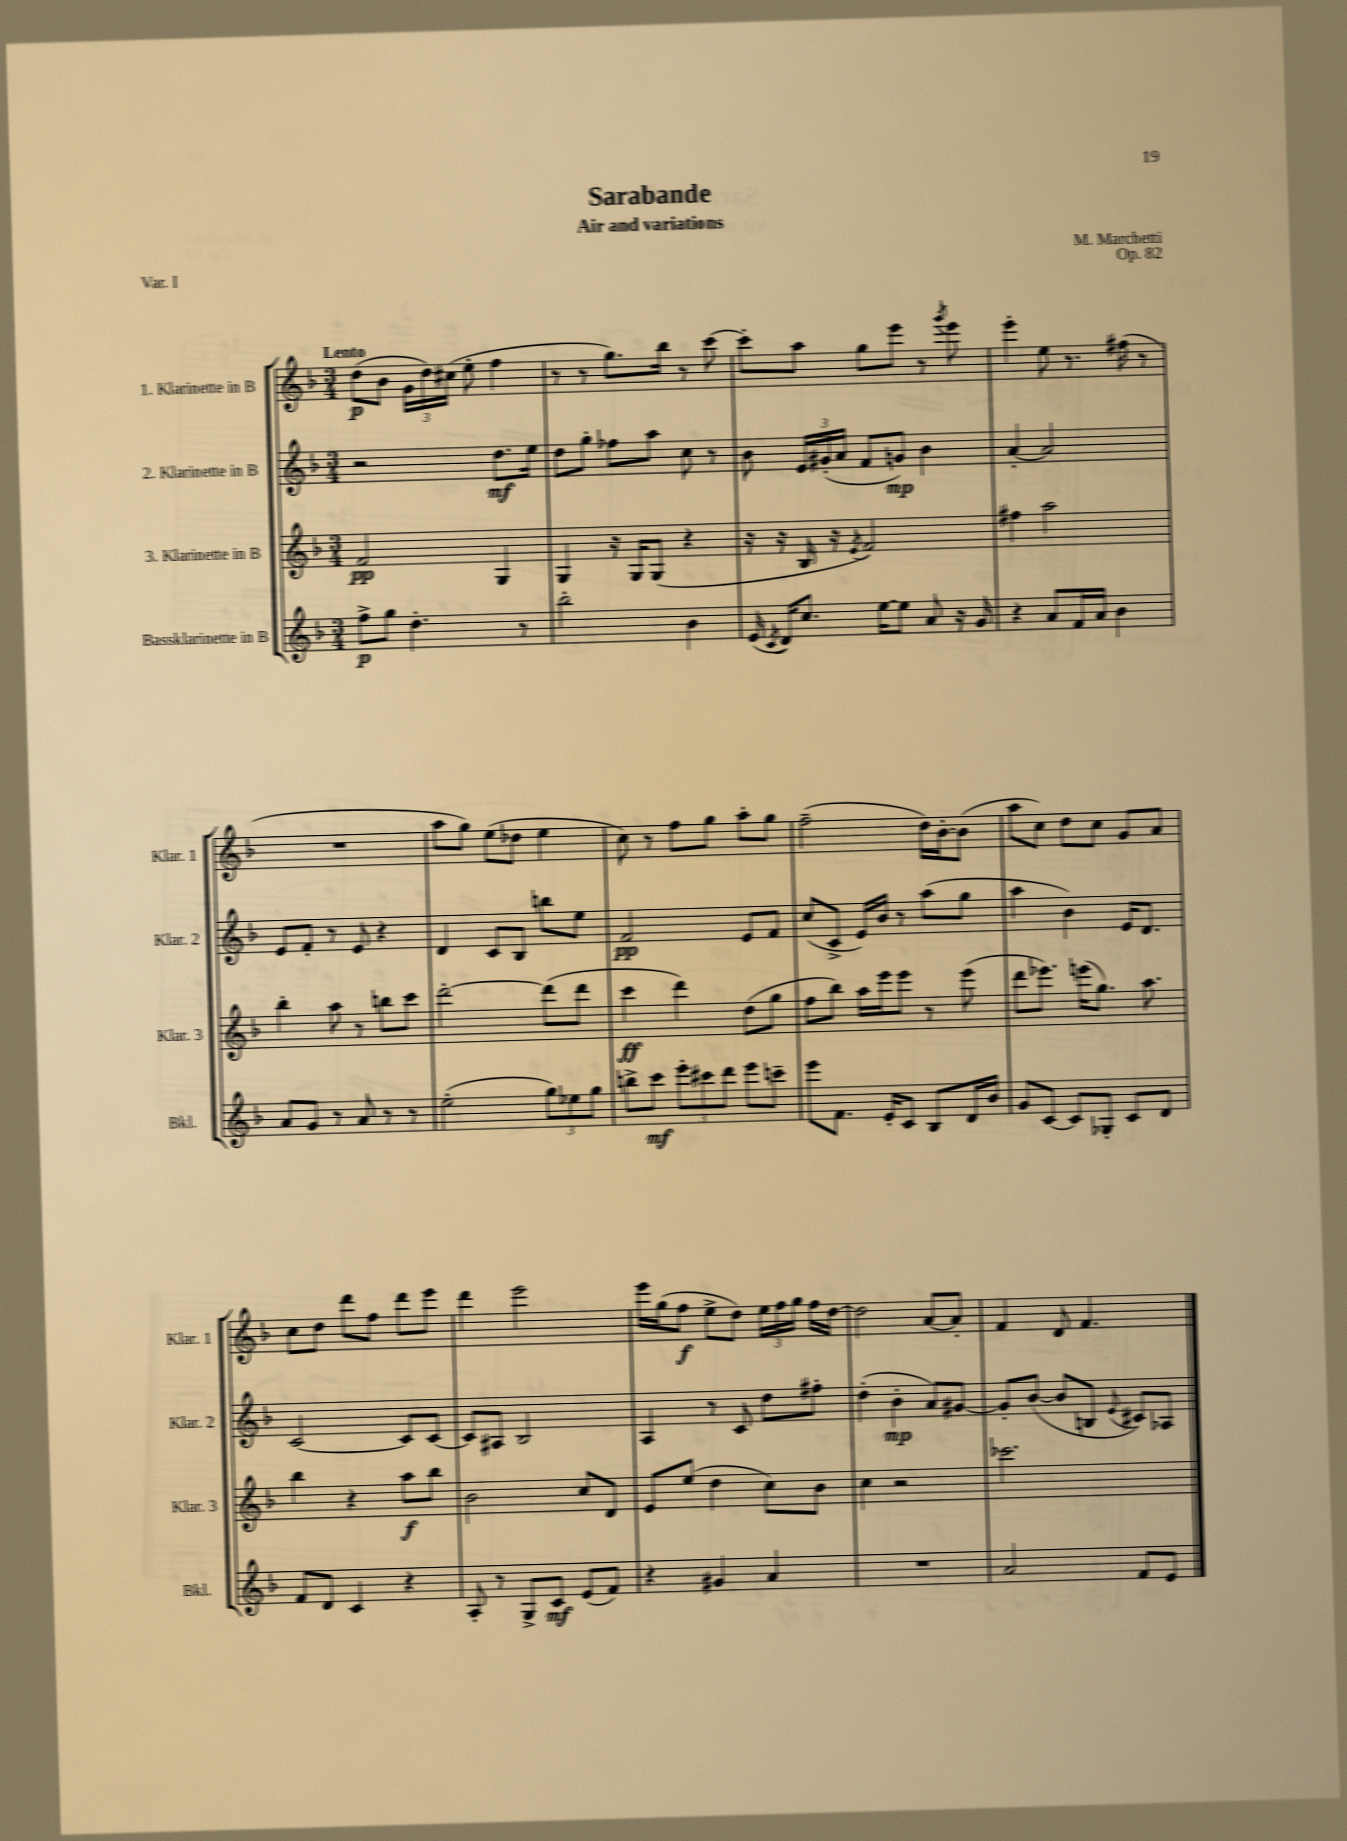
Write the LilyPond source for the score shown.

\header { title = "Sarabande" composer = "M. Marchetti" subtitle = "Air and variations" opus = "Op. 82" piece = "Var. I" }
<<
\new StaffGroup <<
\new Staff = "s0" \with { instrumentName = "1. Klarinette in B" shortInstrumentName = "Klar. 1" } {
    \clef treble \key f \major \numericTimeSignature \time 3/4 \tempo "Lento"
    \autoBeamOff d''8[\p( bes'8] \tuplet 3/2 { g'16[ d''16) cis''16]( } e''8-. f''4 |
    r8 r8 g''8.[) bes''16] r8 c'''8~ |
    c'''8[-. a''8] g''8[ e'''8] r8 \acciaccatura { g'''8 } e'''8 |
    e'''4-. e''8 r8. fis''16( r8 |
    R2. |
    a''8[ g''8]) e''8[( des''8] e''4 |
    c''8) r8 f''8[ g''8] a''8[-. g''8] |
    f''2--( d''16[) bes'16~-. bes'8]( |
    a''8[ c''8]) d''8[ c''8] g'8[ a'8] |
    c''8[ d''8] d'''8[ f''8] d'''8[ e'''8] |
    d'''4 e'''2 |
    e'''16[ g''16( f''8]\f e''8[-> d''8]) \tuplet 3/2 { e''16[ f''16 g''16] } f''16[ d''16]~ |
    d''2 a'8[~ a'8]-. |
    f'4 d'8 f'4. \bar "|." |
}
\new Staff = "s1" \with { instrumentName = "2. Klarinette in B" shortInstrumentName = "Klar. 2" } {
    \clef treble \key f \major \numericTimeSignature \time 3/4
    \autoBeamOff r2 d''8.[\mf e''16] |
    d''8[ g''8]-. fes''8[ a''8] c''8 r8 |
    bes'8 \tuplet 3/2 { e'16[ gis'16-.( a'16] } f'8[ g'8]\mp) bes'4 |
    a'4~-. a'2 |
    e'8[ f'8]-. r8 e'8 r4 |
    d'4 c'8[ bes8] b''8[ e''8] |
    f'2\pp e'8[ f'8] |
    c''8[( c'8]-> e'16[) bes'16] r8 a''8[( g''8] |
    a''4 bes'4) e'16[ d'8.] |
    c'2~ c'8[ c'8]~ |
    c'8[ ais8] bes2 |
    a4 r8 c'8 d''8[ fis''8]-. |
    d''4-.( bes'4-.\mp a'8[) gis'8]~ |
    gis'8[-. bes'8]~( bes'8[ b8] \appoggiatura { e'8 } cis'8[) aes8] \bar "|." |
}
\new Staff = "s2" \with { instrumentName = "3. Klarinette in B" shortInstrumentName = "Klar. 3" } {
    \clef treble \key f \major \numericTimeSignature \time 3/4
    \autoBeamOff f'2\pp g4 |
    g4 r16 g16[ g8]( r4 |
    r16 r16 bes16 r16 \acciaccatura { e'8 } f'2) |
    fis''4 a''2 |
    bes''4-. a''8 r8 b''8[ c'''8] |
    d'''2~-. d'''8[( d'''8] |
    c'''4\ff d'''4) d''8[( g''8] |
    f''8[ bes''8]) a''16[ e'''16 e'''8] r8 e'''8( |
    d'''8[ ees'''8.]) e'''16[( g''8.]) a''8. |
    bes''4 r4 a''8[\f bes''8] |
    bes'2 c''8[ d'8] |
    e'8[ e''8]( d''4 c''8[) bes'8] |
    c''4 r2 |
    ces'''2. \bar "|." |
}
\new Staff = "s3" \with { instrumentName = "Bassklarinette in B" shortInstrumentName = "Bkl." } {
    \clef treble \key f \major \numericTimeSignature \time 3/4
    \autoBeamOff f''8[->\p g''8] d''4.-. r8 |
    bes''2-. bes'4 |
    e'16( \acciaccatura { c'8 } d'16[) c''8.] e''16[~ e''8] a'8 r16 g'16 |
    r4 a'8[ f'16 a'16] bes'4 |
    a'8[ g'8] r8 a'8 r8 r8 |
    e''2-.( \tuplet 3/2 { g''8[) ees''8 g''8] } |
    b''8[-> c'''8]\mf \tuplet 3/2 { e'''8[-. cis'''8 d'''8] } e'''8[ c'''8]-- |
    e'''8[ f'8.] e'16[-. c'8] bes8[ d'16 bes'16] |
    g'8[ c'8]~ c'8[ ges8]-. c'8[ d'8] |
    f'8[ d'8] c'4 r4 |
    a8-. r8 g8[-> c'8]\mf e'8[( f'8]) |
    r4 gis'4 a'4 |
    R2. |
    a'2 f'8[ e'8] \bar "|." |
}
>>
>>
\layout { \context { \Score \remove "Bar_number_engraver" } }
